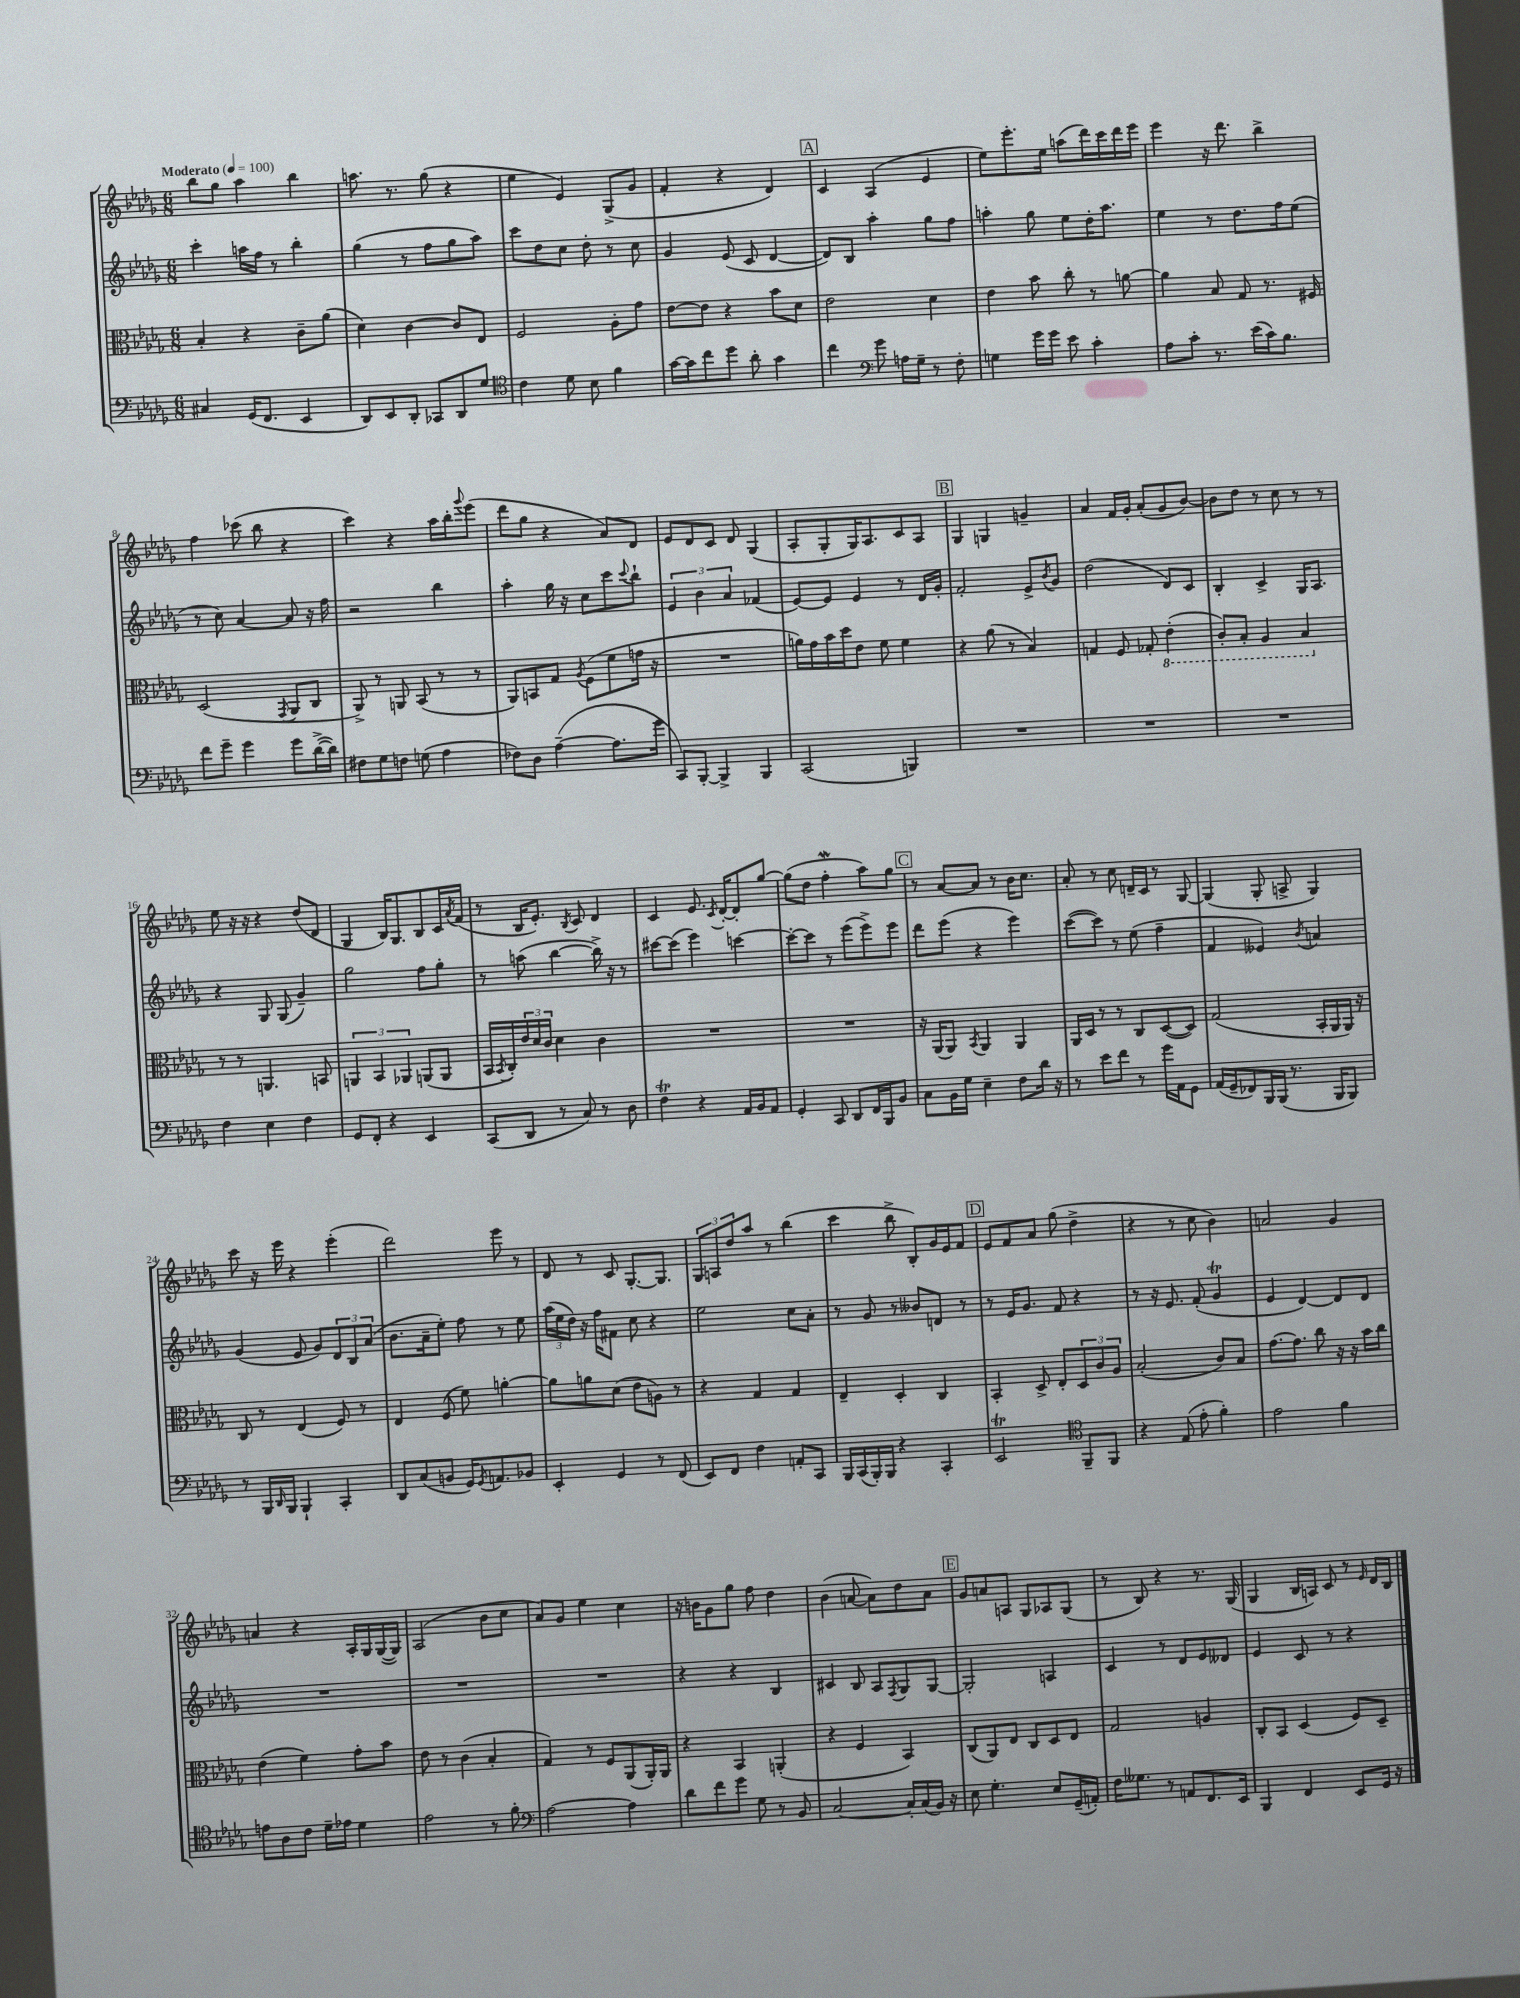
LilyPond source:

<<
\new StaffGroup <<
\new Staff = "s0" {
    \clef treble \key des \major \numericTimeSignature \time 6/8 \tempo "Moderato" 4 = 100
    bes''8 ges''8 aes''4 bes''4 |
    a''8. r8. ges''8( r4 |
    ees''4 ees'4) ges8->( ges'8 |
    f'4-. r4 des'4) |
    \mark \markup { \box "A" } c'4 aes4( ees'4 |
    ees''8) ees'''8.-. ees''16 a''8( des'''16) c'''16 des'''16 ees'''16 |
    ees'''4 r16 des'''8. bes''4-> |
    f''4 ces'''8( bes''8 r4 |
    c'''4) r4 aes''16 bes''16-. \appoggiatura { ges'''8 } ees'''8( |
    des'''8 ges''8 r4 aes'8) des'8 |
    ees'8 des'8 c'8 des'8 ges4( |
    aes8-. ges8-. ges16) aes8. c'8 aes8 |
    \mark \markup { \box "B" } ges4 g4 g'4-- |
    aes'4 f'16 ges'16-. aes'8-.( ges'8 bes'8~) |
    bes'8 des''8 r8 c''8 r8 r8 |
    ees''8 r16 r16 r4 des''8( des'8 |
    ges4 bes16) ges8. bes8 c'16 \acciaccatura { aes'8 } f'16( |
    r8 bes16 ees'8.-.) \acciaccatura { bes8 } c'8 des'4 |
    c'4 ees'8. \acciaccatura { c'8 } des'16~-. des'8-. ges''8~ |
    ges''8( des''8 f''4-.\mordent aes''8) ges''8 |
    \mark \markup { \box "C" } r8 aes'8~ aes'8 r8 bes'16 c''8. |
    aes'8-. r8 c''8 d'16-- c'16 r8 ges8~ |
    ges4( ges8-. a8-> ges4) |
    c'''8 r16 ees'''16 r4 ees'''4-.( |
    des'''2) ees'''8 r8 |
    des'8 r8 c'8 ges8.~-. ges8. |
    \tuplet 3/2 { ges8 a8 des''8 } aes''8 r8 bes''4( |
    c'''4 bes''8-> bes8-.) ges'16 ees'16 f'8 |
    \mark \markup { \box "D" } ees'8 f'8 aes'8 ges''8( des''4-> |
    r4 r8 c''8 bes'4) |
    a'2 ges'4 |
    a'4 r4 aes16-. ges16 ges16~( ges16) |
    aes2( bes'8 c''8 |
    aes'8) ges'8 ees''4 c''4 |
    r16 b'16 ges'8 ges''8 f''8 des''4 |
    bes'4( a'8~ a'8) des''8 a'8 |
    \mark \markup { \box "E" } ges'8 a'8 a8 ges8 aes8 ges8( |
    r8 bes8) r4 r8. ges16( |
    ges4 bes16 a16) c'8 r8 \grace { ees'16 } des'16 bes16 \bar "|." |
}
\new Staff = "s1" {
    \clef treble \key des \major \numericTimeSignature \time 6/8
    c'''4-. a''16 f''16 r8 bes''4-. |
    ges''4( r8 f''8 ges''8 aes''8) |
    c'''8 des''8 c''8 des''8-. r8 c''8 |
    ges'4 ees'8( c'8 des'4~ |
    \mark \markup { \box "A" } des'8) bes8 aes''4-. ges''8 f''8 |
    a''4-. ges''8 ees''8 des''16-. a''8. |
    ees''4 r8 des''8. f''16 ees''8( |
    r8 c''8) aes'4~ aes'8 r16 f''16 |
    r2 bes''4 |
    aes''4-. ges''16 r16 c''8 c'''8 \appoggiatura { c'''8 } bes''8-! |
    \tuplet 3/2 { ees'4 bes'4 aes'4 } fes'4( |
    ees'8~) ees'8 ees'4 r8 des'16 ges'16-. |
    \mark \markup { \box "B" } f'2-. ees'8-> \acciaccatura { bes'8 } ges'8 |
    des''2( des'8) c'8 |
    bes4-. c'4-> ges16 aes8. |
    r4 ges8 ges8( ges'4--) |
    ges''2 f''8 ges''8-. |
    r8 a''8( bes''4~ bes''16->) r16 r8 |
    cis'''8~ cis'''8( ees'''4) c'''4~ |
    c'''8~-. c'''8 r8 ees'''8( ees'''8->) ees'''8 |
    \mark \markup { \box "C" } des'''8 ees'''8( r4 ees'''4) |
    c'''8~( c'''8) r8 ees''8( f''4-- |
    f'4 eeses'4) \acciaccatura { bes'8 } a'4 |
    ges'4( ees'8 ges'8) \tuplet 3/2 { des'8 bes8 aes'8( } |
    bes'8. aes'16-- ees''8-.) f''8 r8 ees''8 |
    \tuplet 3/2 { aes''16( ees''16 des''16) } r16 f''16 fis'8 c''8 r4 |
    ees''2 c''8 aes'8-. |
    r8 ges'8 r8 beses'8 d'8 r8 |
    \mark \markup { \box "D" } r8 ees'16 ges'8. f'8 r4 |
    r8 r16 ees'8. f'8-.( ges'4\trill |
    ees'4 des'4~) des'8 des'8 |
    R2. |
    R2. |
    R2. |
    r4 r4 bes4 |
    cis'4 bes8 aes8 \acciaccatura { f8 } ges8 ges8~ |
    \mark \markup { \box "E" } ges2-. a4 |
    c'4 r8 des'8 ees'8 deses'8 |
    ees'4 c'8 r8 r4 \bar "|." |
}
\new Staff = "s2" {
    \clef alto \key des \major \numericTimeSignature \time 6/8
    bes4-. r4 c'8-- aes'8( |
    des'4) c'4~ c'8 ees8 |
    f2 aes8-. ges'8 |
    ees'8~ ees'8 r4 bes'8 des'8 |
    \mark \markup { \box "A" } ees'2 des'4 |
    ees'4 bes'8 c''8-. r8 a'8~ |
    a'4 bes8 ges8 r8. fis16 |
    des2( \acciaccatura { ges,8 } aes,8 c8 |
    aes,8->) r8 a,8 bes,8( r8 r8 |
    aes,8) b,8 ges8 \acciaccatura { aes8 } f8( f'8 g'16 r16 |
    R2. |
    a'16) ges'16 bes'16 des''16 ees'8 f'8 f'4 |
    \mark \markup { \box "B" } r4 aes'8( r8 bes4) |
    g4 f8 ges8-. \ottava #-1 ees4-.( |
    c8-.) bes,8-. aes,4 bes,4 \ottava #0 |
    r8 r8 a,4. b,8 |
    \tuplet 3/2 { a,4 bes,4 aes,4 } a,8( a,8 |
    bes,16 \acciaccatura { bes,8 } c16-.) \tuplet 3/2 { ees'16 des'16 c'16 } des'4 c'4 |
    R2. |
    R2. |
    \mark \markup { \box "C" } r16 aes,16( aes,8) \acciaccatura { bes,8 } aes,4 aes,4 |
    aes,16 des16 r8 r8 c8 des8~( des8) |
    ges2( bes,16-. aes,16 aes,16) r16 |
    c8 r8 ees4( f8) r8 |
    ees4 f8( f'8) a'4~-. |
    a'8 a'8 des'8( ees'8 a8) r8 |
    r4 ges4 ges4 |
    ees4-- des4-. c4 |
    \mark \markup { \box "D" } bes,4-. des8-> ees8-. \tuplet 3/2 { des8 c'8 aes8 } |
    bes2-.( c'8) bes8 |
    ges'8.~ ges'8. c''8 r16 r16 bes'16 c''16 |
    ees'4( f'4) ges'8-. bes'8 |
    ees'8 r8 c'4( bes4-. |
    ges4) r8 f8 aes,8( aes,16-.) aes,16 |
    r4 bes,4 a,4-.( |
    r4 f4 bes,4) |
    \mark \markup { \box "E" } c8( aes,8) ees8 c8 des8 ees8 |
    ges2 a4 |
    c8-. bes,8 des4( f8) des8-- \bar "|." |
}
\new Staff = "s3" {
    \clef bass \key des \major \numericTimeSignature \time 6/8
    cis4 ges,16( f,8. ees,4 |
    des,8) ees,8 des,8-. ces,8 des,8 ges8 |
    \clef tenor c'4 des'8 bes8 f'4 |
    ges'16~ ges'16 c''8 des''8 aes'8-. ges'4 |
    \mark \markup { \box "A" } c''4 \clef bass ges'8 a16 ges16-- r8 f8-. |
    g4 ges'16 ges'16 ees'8 c'4-. |
    aes8 c'8-. r8. ees'16( c'16) bes8. |
    f'8 ges'8-- ges'4 ges'8 des'16~->( des'16) |
    fis8 ges8 f8 g8( aes4 |
    fes8) des8 aes4~--( aes8. ges'16 |
    c,8) bes,,8~-. bes,,4-> bes,,4 |
    c,2( b,,4) |
    \mark \markup { \box "B" } R2. |
    R2. |
    R2. |
    f4 ees4 f4 |
    ges,8 f,8-. r4 ees,4 |
    c,8( des,8 r8 c8) r8 des8 |
    f4\trill r4 aes,16 bes,16 aes,8 |
    ges,4-. c,8 des,8 f,16 bes,,16 bes,8 |
    \mark \markup { \box "C" } c8 bes,16 ges16 ees4-- f8 des'16 r16 |
    r8 ees'8 f'8 r8 ges'16 aes,16 ges,8 |
    aes,16( ges,16-- fes,8) bes,,16 bes,,16( r8. bes,,16 bes,,8) |
    r8 bes,,16 \grace { des,16 } bes,,16 bes,,4-! c,4-. |
    des,8 c8( b,8 ges,16) \acciaccatura { ges,8 } a,8. bes,8 |
    ees,4-. ges,4 r8 f,8( |
    ees,8) f,8 f4 a,8-. c,8 |
    bes,,16 c,16( bes,,16-.) bes,,16 r4 c,4-. |
    \mark \markup { \box "D" } ees,2\trill \clef tenor f,8-- f,8 |
    r4 ees8( ees'8-. f'4-.) |
    ees'2 f'4 |
    e'8 aes8 c'8 des'16-- ees'16 des'4 |
    ees'2 r8 f'8-. |
    \clef bass aes2~ aes4 |
    des'8 f'8 ges'8 ges8 r8 bes,8 |
    c2~ c16-. c16( bes,16) r16 |
    \mark \markup { \box "E" } ees8 ges4.-. ees8 ges,16--( a,16-.) |
    f16 geses8. r8 a,8 f,8. ees,16 |
    bes,,4 f,4 ees,8 ges,16 r16 \bar "|." |
}
>>
>>
